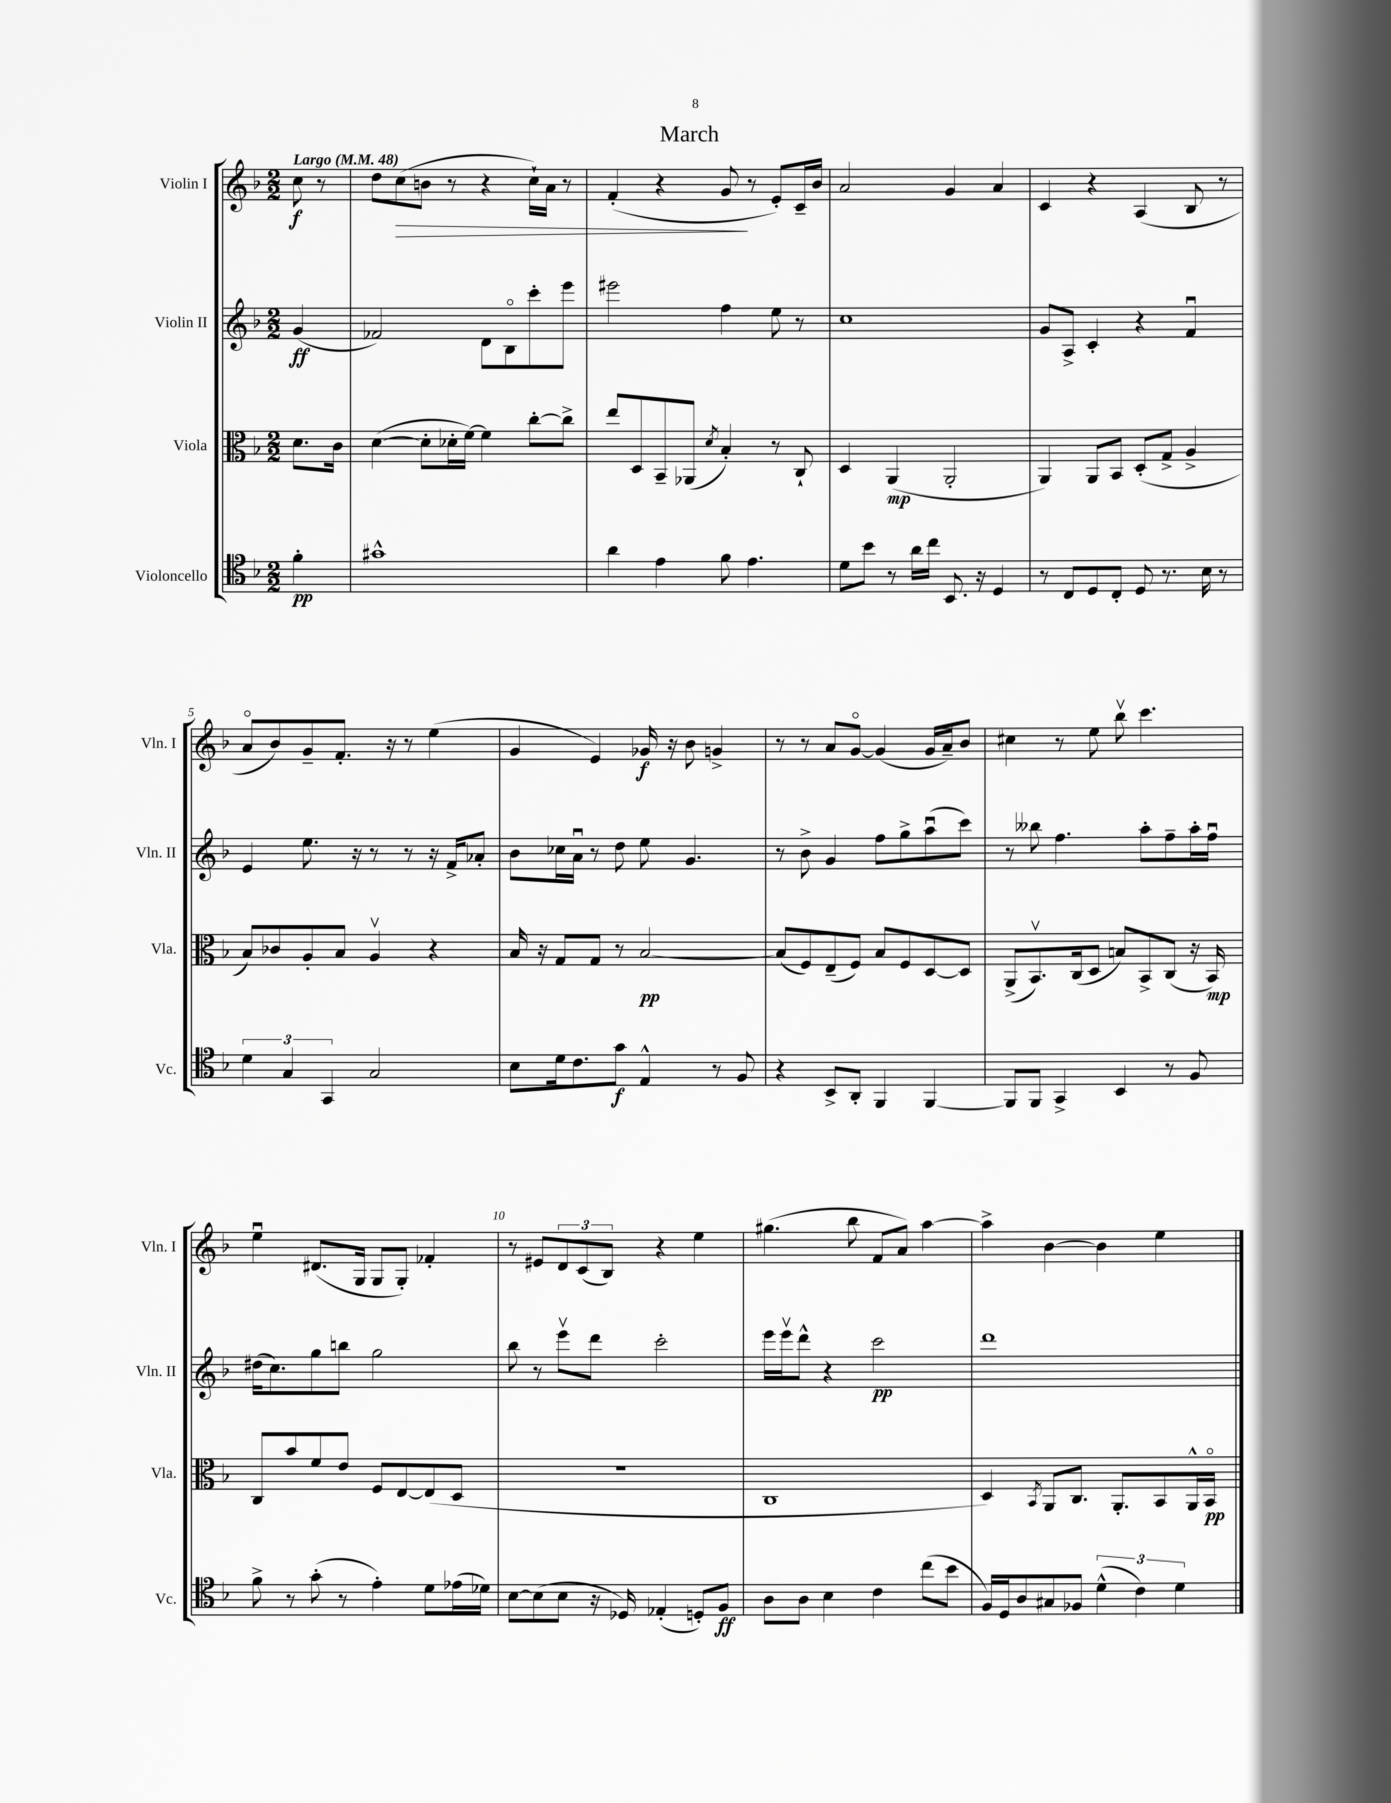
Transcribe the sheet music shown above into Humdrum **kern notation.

**kern	**kern	**kern	**kern
*staff4	*staff3	*staff2	*staff1
*clefC4	*clefC3	*clefG2	*clefG2
*k[b-]	*k[b-]	*k[b-]	*k[b-]
*M2/2	*M2/2	*M2/2	*M2/2
*MM48	*MM48	*MM48	*MM48
4f'	8.d	(4g	8cc
.	.	.	8r
.	16c	.	.
=	=	=	=
1g#^^	([4d	2f-)	8dd
.	.	.	(8cc
.	8d']	.	8b
.	16d-'	.	8r
.	[16f)	.	.
.	4f]	8d	4r
.	.	8B-o	.
.	[8cc'	8ccc'	16cc`)
.	.	.	16a
.	8cc^]	8eee	8r
=	=	=	=
4a	8ee	2eee#	(4f'
.	8D	.	.
4e	8BB-~	.	4r
.	(8AA-	.	.
.	8qd	.	.
8f	4B-')	4ff	8g
4.e	.	.	8r
.	8r	8ee	8e')
.	8C`	8r	16c~
.	.	.	16b-
=	=	=	=
8d	4D	1cc	2a
8b-	.	.	.
8r	(4AA	.	.
16a	.	.	.
16cc	.	.	.
8.BB-	2AA'	.	4g
16r	.	.	.
4D	.	.	4a
=	=	=	=
8r	4AA)	8g	4c
8C	.	8A^	.
8D	8AA	4c'	4r
8C'	8BB-	.	.
8D	(8D'	4r	(4A
8.r	8G^	.	.
.	4A^	4fu	8B-
16B-	.	.	.
8r	.	.	8r
=	=	=	=
6d	8B-)	4e	8ao
.	8c-	.	8b-)
6G	.	.	.
.	8A'	8.ee	8g~
6GG	.	.	.
.	8B-	.	8.f'
.	.	16r	.
2G	4Av	8r	.
.	.	.	16r
.	.	8r	8r
.	4r	16r	(4ee
.	.	16f^	.
.	.	8a-'	.
=	=	=	=
8B-	16B-	8b-	4g
.	16r	.	.
16d	8G	16cc-	.
8.c	.	16au	.
.	8G	8r	4e)
8g	8r	8dd	.
4E^^	[2B-	8ee	16g-
.	.	.	16r
.	.	4.g	8b-
8r	.	.	4g^
8F	.	.	.
=	=	=	=
4r	(8B-]	8r	8r
.	8F)	8b-^	8r
8BB-^	(8E~	4g	8a
8AA'	8F)	.	[8go
4FF	8B-	8ff	(4g]
.	8F	8gg^	.
[4FF	[8D	(8aau	16g
.	.	.	16a~)
.	8D]	8ccc)	8b-
=	=	=	=
8FF]	(8AA^	8r	4cc#
8FF	8.BB-v)	8bb--	.
4GG^	.	4.ff	8r
.	(16C	.	.
.	8D	.	8ee
4BB-	8B)	.	8bb-v
.	8BB-^	8aa'	4.ccc
8r	(8C	8ff~	.
8F	16r	16aa'	.
.	16BB-)	16ffu	.
=	=	=	=
8f^	8C	(16dd#	4eeu
.	.	8.cc)	.
8r	8b-	.	.
(8g'	8f	8gg	(8.d#
8r	8e	8bb	.
.	.	.	16G
4e')	8F	2gg	8G
.	[8E	.	8G')
8d	(8E]	.	4f-'
(16e-	8D	.	.
16d-)	.	.	.
=	=	=	=
[8B-	1r	8bb-	8r
(8B-]	.	8r	8e#
8B-	.	8eeev	12d
.	.	.	(12c
16r	.	8ddd	.
.	.	.	12B-)
16D-)	.	.	.
(4E-'	.	2ccc'	4r
8D')	.	.	4ee
8F	.	.	.
=	=	=	=
8A	1C	16eee	(4.gg#
.	.	16eeev	.
8A	.	8ddd^^	.
4B-	.	4r	.
.	.	.	8bb-
4c	.	2ccc	8f
.	.	.	8a)
(8cc	.	.	[4aa
8b-	.	.	.
=	=	=	=
16F)	4D)	1ddd	4aa^]
16D	.	.	.
8A	.	.	.
.	8qBB-	.	.
8G#	8AA	.	[4b-
8F-	8.C	.	.
(6d^^	.	.	4b-]
.	8.AA'	.	.
6c)	.	.	.
.	8BB-	.	4ee
6d	.	.	.
.	16AA^^	.	.
.	16BB-o	.	.
==	==	==	==
*-	*-	*-	*-
